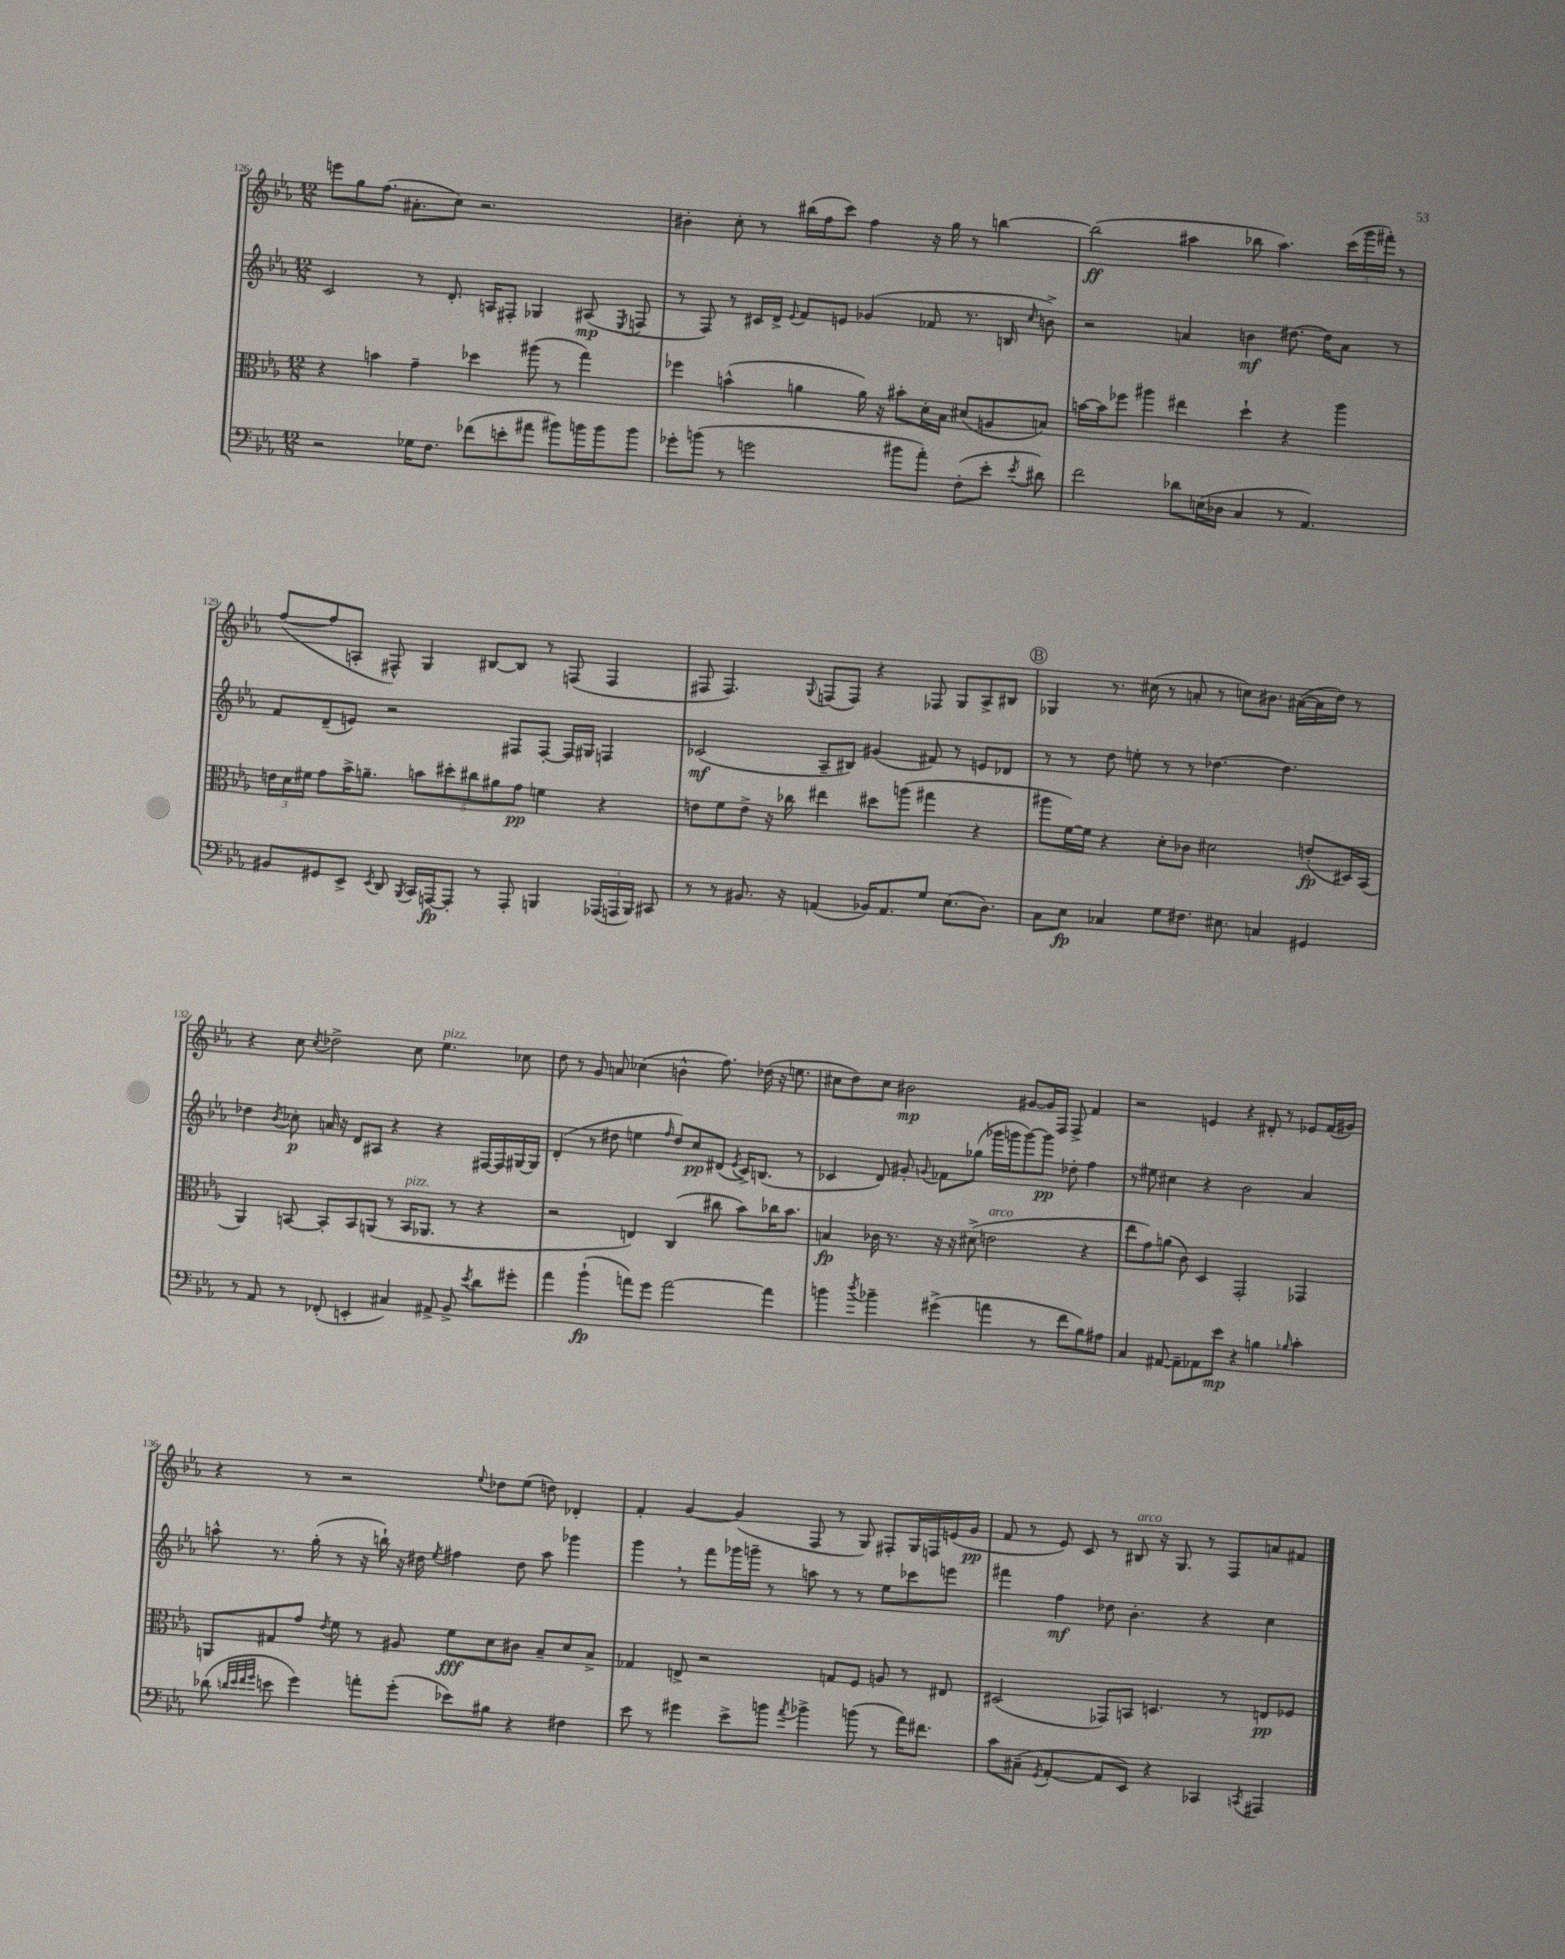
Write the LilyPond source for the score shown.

<<
\new StaffGroup <<
\new Staff = "s0" {
    \clef treble \key ees \major \numericTimeSignature \time 12/8
    \autoBeamOff e'''8[ g''8 f''8.]( ais'8.[-. c''8]) r2. |
    bis'4-. c''8-. r8 bis''16[( f''16 c'''8]) f''4 r16 g''16 r8 b''4~ |
    b''2\ff( ais''4 bes''8 ais''4.) \tuplet 3/2 { c'''16[( g'''16 fis'''16]-.) } r8 |
    f''8[~( f''8 a8]-. fis8-^) g4 bis8[~ bis8] r8 f8( f4 |
    fis8 fis4.) \appoggiatura { g8 } f8[( f8]) r4 fes8 g8[ aes8-> bis8] |
    \mark \markup { \circle "B" } ges4 r8. cis''16( r8 a'8-. r8 c''8[) bis'8.] ais'16[~( ais'16 d''16]) r8 |
    r4 c''8 \acciaccatura { c''8 } des''2-> c''8 ees''4.^\markup { \italic "pizz." } ces''8 |
    d''8 r8 g'8 a'8 ces''4( b'4-^ f''8.) des''16( r16 e''8. |
    cis''8[ d''8) cis''8] bis'2\mp gis'8[~ gis'16 f16] f8-> f'4 |
    r2 e'4 r4 dis'8-. r8 ees'8[ f'16( gis'16]) |
    r4 r8 r2 \appoggiatura { ees''8 } des''8[ ees''8]( d''8) des'4-. |
    f'4-. g'4~ g'4( f8 r8 g8) fis8[-. g16 f16 e'16( g'16]\pp |
    f'8 r8 ees'8) c'8 r8 bis8^\markup { \italic "arco" } r16 g8. r8 f8[ a'8 fis'8] \bar "|." |
}
\new Staff = "s1" {
    \clef treble \key ees \major \numericTimeSignature \time 12/8
    \autoBeamOff c'2 r8 d'8.-. a16[ fis8]-. ges4 ais8\mp( \acciaccatura { ees8 } f8 |
    r8 f8) r8 cis'16[ d'16]-> \appoggiatura { ees'8 } f'8[ e'8] ges'4( fes'8 r8. b16 \grace { c''16 } b'8->) |
    r2 a'4 b'4\mf dis''8.~ dis''16[ a'8] r8 |
    f'8[ d'8--( e'8]) r2 fis8[ fis8]~-. fis16[ gis16] f4 |
    ces'2\mf( aes8[-- bis8]) gis'4( fis'8) r8 e'8[ des'8] |
    \mark \markup { \circle "B" } r8 r8 d''8 e''8-. r8 r8 des''4.~ des''4. |
    des''4 \acciaccatura { bes'8 } ces''8-.\p a'16 r16 d'8[ ais8] r4 r4 fis16[~ fis16 gis16~ gis16] |
    d'4-.( r8 dis''8 e''4 \grace { f''16 } dis''8[) c''8\pp dis'8]( \acciaccatura { ees'8 } c'16[->) b8.]( r8 |
    ces'4 d'8) gis'8-. \appoggiatura { g'8 } fes'8[ ges''8]( ges'''16[ g'''16 g'''8~) g'''8]\pp des''8-. f''4 |
    r8 eis''8 cis''4 r4 bes'2 aes'4 |
    a''8-^ r8. g''16-.( r8 r16 b''16-!) r16 dis''16 \acciaccatura { ees''8 } fis''4 dis''8 a''8 ges'''4 |
    g'''4 \breathe r8 f'''8[ ges'''16 g'''16]-- r8 a''8 r8 r8 ees''8[ ces'''8 e'''8] |
    fis'''4 f''4\mf des''8 bes'4.-. r4 c''4 \bar "|." |
}
\new Staff = "s2" {
    \clef alto \key ees \major \numericTimeSignature \time 12/8
    \autoBeamOff r4 b'4 g'4-- des''4 ais''8( r8 g''4) |
    fes''4 b'4-^( a'4 a'16) r16 bis'8[-. d'16-. bes16] dis'8[( a8 b8]) |
    b'16[~ b'16 fes''8] ais''4 eis''4 d''4-! r4 ais''4 |
    \tuplet 3/2 { e'16[ d'16 fis'16] } g'8[ bes'16-> a'8.]-- \tuplet 5/4 { b'8[ dis''8-. cis''8 ais'8 g'8]\pp } f'4 r4 |
    e'8[ f'8 e'8]-> r16 ces''16 eis''4 dis''8[ a''8]( gis''4 r4 |
    \mark \markup { \circle "B" } ais''8[ f'16~) f'16] r4 d'8[-. ces'8] dis'2 e'8[-.\fp( dis16) bes,16]( |
    aes,4) b,8~ b,8[-. b,8 a,8]( r8 b,16[^\markup { \italic "pizz." } aes,8.] r8 r4 |
    r2 e4) c4( cis''8 bes'8[) ces''16 bes'8.] |
    b4\fp ces'16 r8. r16 r16 dis'8->( e'2^\markup { \italic "arco" } r4 |
    ees''8[ g'8) a'8]( c'8) d4 g,2-. ges,4 |
    a,8[ gis8 g'8] \acciaccatura { ees'8 } f'8 r8 ais8 f'8[\fff d'8 cis'8] bes8[-- d'8 bes8]-> |
    ges4 e8-> r2 g8[ f8] a8 r8 eis8 |
    dis2( ges,8[) b,8] d4. r8 e8[\pp fes8] \bar "|." |
}
\new Staff = "s3" {
    \clef bass \key ees \major \numericTimeSignature \time 12/8
    \autoBeamOff r2 ges16[ f8.] fes'8[( e'8-. ais'8] bis'8[) b'16 b'16 b'8] |
    ges'8[-. b'8]( r8 g'2 bis'8[ aes'8]-.) f8[-.( ees'8]-. \acciaccatura { ees'8 } dis'8) |
    f'2 des'8[ e16( des16] c4 r8 aes,4.) |
    bis,8[ gis,8 ees,8]-> \acciaccatura { ees,8 } d,8 \acciaccatura { bes,,8 } c,16[ a,,16~\fp a,,8]-. r8 a,,8-. b,,4 \tuplet 3/2 { aes,,16[( a,,16 b,,16]) } cis,8 |
    r8 r8 bis,8. r16 a,4( bes,16[) a,8. g8] ees8.[( d8.]) |
    \mark \markup { \circle "B" } c8[ ees8]\fp ces4 g8[ fis8.] eis8. c4 gis,4 |
    r8 aes,8 r8 fes,8-.( e,4-. cis4) ais,8-> bes,8-> \acciaccatura { ees'8 } d'8[ gis'8]-. |
    aes'4 bes'4-!\fp( a'8[) g'8] a'2~ a'4 |
    b'4 \acciaccatura { d''8 } bes'4-- gis'4->( a'4 r8 f'8[ bes8) ais8] |
    c4 ais,8~ ais,8[-- aes,8 ees'8]\mp r4 b4 \grace { bes16 } c'4-. |
    des'8( \grace { d'32[ ees'32 f'32 g'32] } e'8 g'4) a'8[-. g'8]-.( ees'8[) bis8] r4 fis4 |
    ees'8 r8 gis'4 ees'8[-> b'8] \acciaccatura { aes'8 } bes'4-> b'8( r8 aes'16[) fis'8.] |
    c'8[ cis8]--( \acciaccatura { g,8 } aes,4~-. aes,8[ ees,8]) r4 ces,4 \acciaccatura { c,8 } ais,,4 \bar "|." |
}
>>
>>
\layout { \context { \Score currentBarNumber = #126 } }
